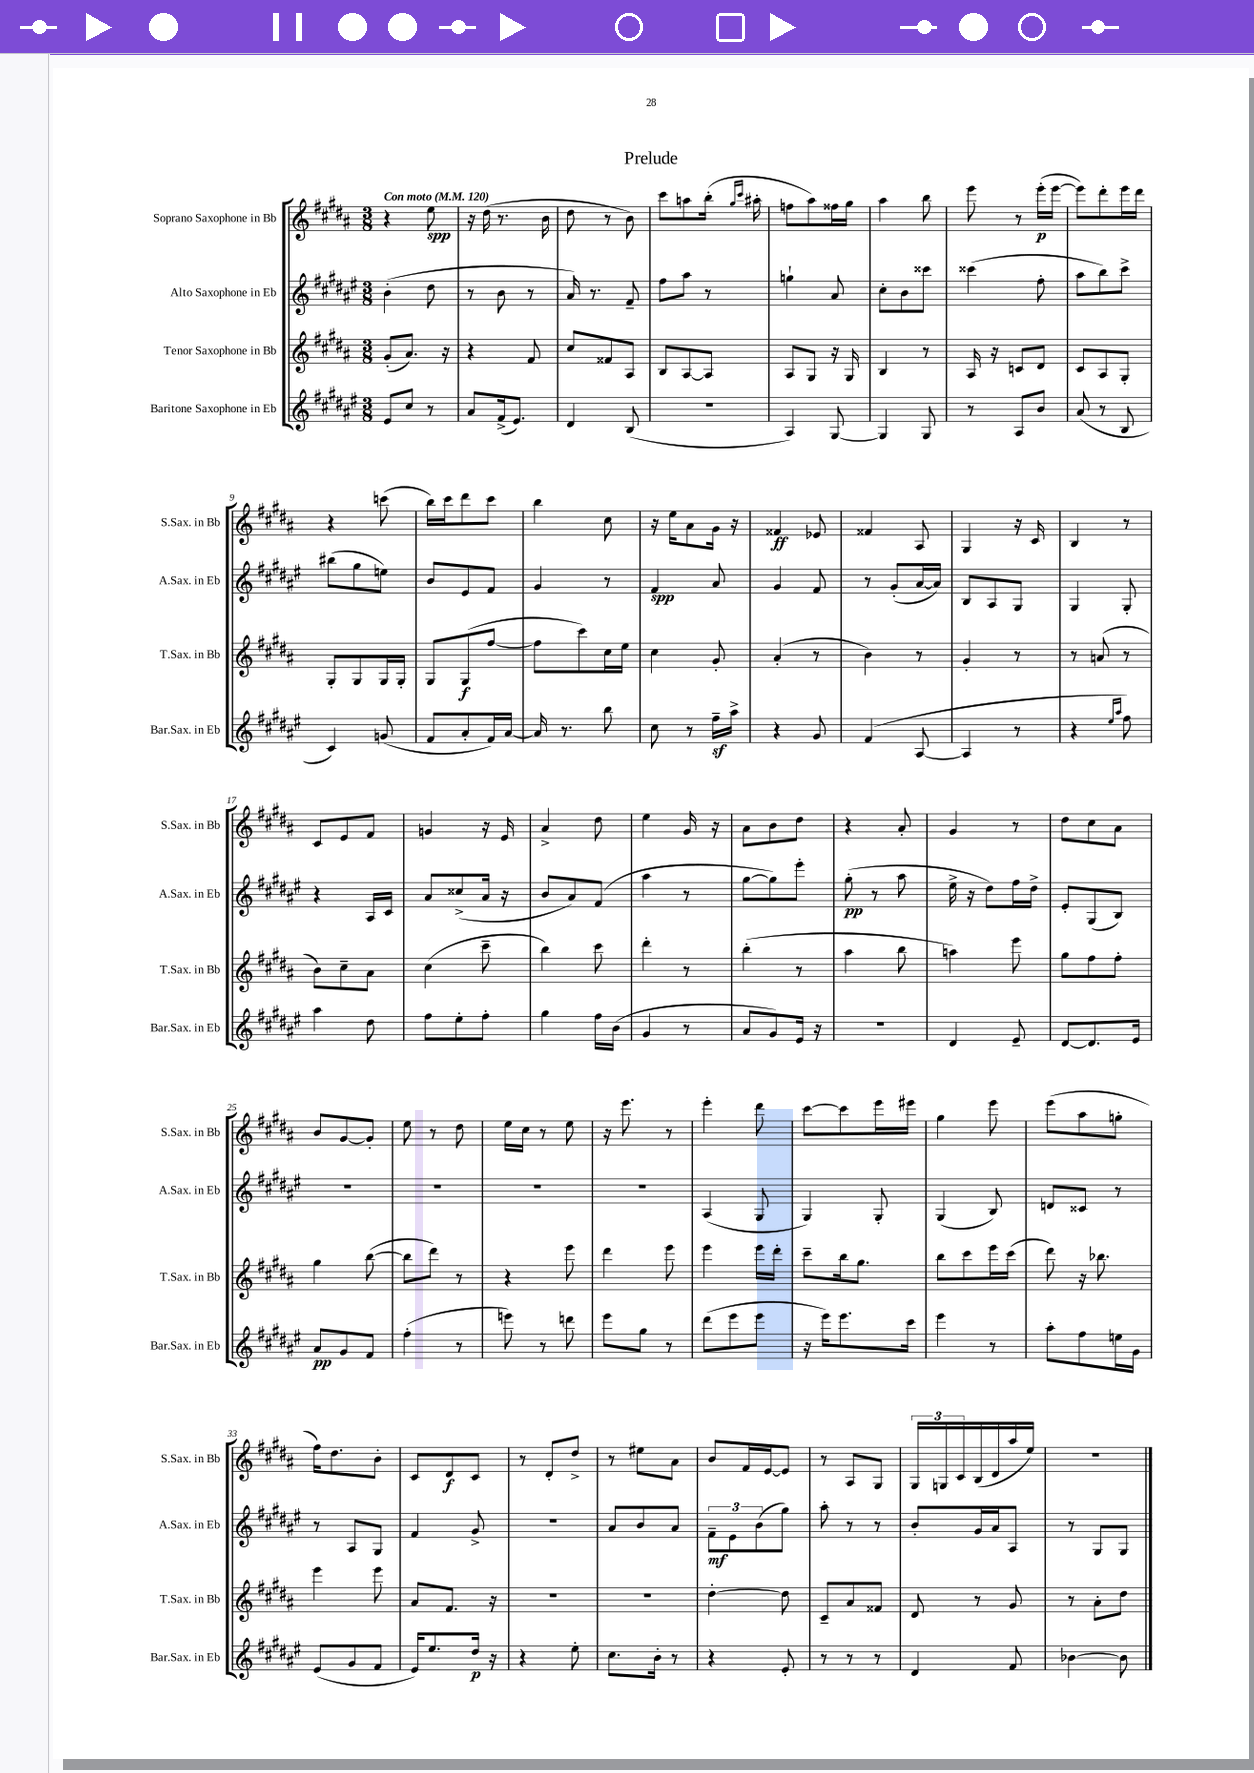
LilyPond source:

\header { title = "Prelude" }
<<
\new StaffGroup <<
\new Staff = "s0" \with { instrumentName = "Soprano Saxophone in Bb" shortInstrumentName = "S.Sax. in Bb" } {
    \clef treble \key b \major \numericTimeSignature \time 3/8 \tempo "Con moto" 4 = 120
    r4 e''8\spp |
    r16 dis''16( r8. b'16 |
    dis''8 r8 b'8) |
    cis'''8 a''8 b''16-.( \grace { gis''16 cis'''16 } ais''16-. |
    f''8 ais''8) fisis''16 gis''16 |
    ais''4 b''8 |
    e'''8 r8 e'''16-.\p( e'''16~ |
    e'''8) dis'''8-. e'''16 dis'''16 |
    r4 c'''8( |
    b''16) cis'''16 dis'''8 cis'''8 |
    b''4 cis''8 |
    r16 e''16 ais'8 gis'16 r16 |
    fisis'4\ff ees'8 |
    fisis'4 ais8 |
    gis4 r16 cis'16 |
    b4 r8 |
    cis'8 e'8 fis'8 |
    g'4 r16 e'16 |
    ais'4-> dis''8 |
    e''4 gis'16 r16 |
    ais'8 b'8 dis''8 |
    r4 ais'8-. |
    gis'4 r8 |
    dis''8 cis''8 ais'8 |
    b'8 gis'8~ gis'8-. |
    e''8 r8 dis''8 |
    e''16 cis''16 r8 e''8 |
    r16 e'''8. r8 |
    e'''4-. dis'''8 |
    cis'''8~ cis'''8 e'''16 eis'''16 |
    gis''4 e'''8 |
    e'''8( ais''8 g''8-. |
    fis''16) dis''8. b'8-. |
    cis'8 dis'8\f cis'8 |
    r8 dis'8-. dis''8-> |
    r8 eis''8 ais'8 |
    b'8 fis'16 e'16~ e'8 |
    r8 ais8 gis8 |
    \tuplet 3/2 { gis16 g16 cis'16 } b16( dis'16 ais''16 e''16) |
    R4. \bar "|." |
}
\new Staff = "s1" \with { instrumentName = "Alto Saxophone in Eb" shortInstrumentName = "A.Sax. in Eb" } {
    \clef treble \key fis \major \numericTimeSignature \time 3/8
    b'4-.( dis''8 |
    r8 b'8 r8 |
    ais'16) r8. fis'8-- |
    fis''8 ais''8 r8 |
    g''4-! ais'8 |
    cis''8-. b'8 cisis'''8 |
    cisis'''4( fis''8-. |
    ais''8 b''8) cis'''8-> |
    bis''8( gis''8 e''8) |
    b'8 eis'8 fis'8 |
    gis'4 r8 |
    fis'4\spp ais'8 |
    gis'4 fis'8 |
    r8 gis'8-.( ais'16~ ais'16) |
    b8 ais8 gis8 |
    gis4 gis8-. |
    r4 ais16 cis'16 |
    ais'8 cisis''8->( ais'16 r16 |
    b'8 ais'8) fis'8( |
    ais''4 r8 |
    gis''8~ gis''8) eis'''8-. |
    gis''8-.\pp( r8 ais''8 |
    eis''16-> r16 dis''8) fis''16 dis''16-> |
    eis'8-. gis8( b8) |
    R4. |
    R4. |
    R4. |
    R4. |
    ais4( gis8 |
    gis4) gis8-. |
    gis4( b8) |
    d'8 cisis'8 r8 |
    r8 ais8 gis8 |
    fis'4 gis'8-> |
    R4. |
    ais'8 b'8 ais'8 |
    \tuplet 3/2 { fis'8--\mf eis'8 b'8( } gis''8) |
    ais''8-. r8 r8 |
    b'8-. gis'16 ais'16 ais8 |
    r8 gis8 gis8 \bar "|." |
}
\new Staff = "s2" \with { instrumentName = "Tenor Saxophone in Bb" shortInstrumentName = "T.Sax. in Bb" } {
    \clef treble \key b \major \numericTimeSignature \time 3/8
    gis'8-.( ais'8.) r16 |
    r4 fis'8 |
    cis''8 fisis'8 ais8 |
    b8 ais8~ ais8 |
    ais8 gis8 r16 gis16 |
    b4 r8 |
    ais16 r16 c'8 dis'8 |
    cis'8 ais8 gis8-. |
    gis8-. gis8 gis16 gis16-. |
    gis8 gis8\f( fis''8~ |
    fis''8 cis'''8) cis''16 e''16 |
    cis''4 gis'8-. |
    ais'4-.( r8 |
    b'4) r8 |
    gis'4-. r8 |
    r8 a'8( r8 |
    b'8) cis''8-- ais'8 |
    cis''4( cis'''8-- |
    b''4) cis'''8 |
    dis'''4-. r8 |
    b''4-.( r8 |
    ais''4 b''8 |
    a''4) e'''8 |
    gis''8 fis''8 fis''8-. |
    gis''4 b''8~( |
    b''8 dis'''8) r8 |
    r4 e'''8 |
    dis'''4 e'''8 |
    e'''4 e'''16 dis'''16-. |
    cis'''8-- b''16 gis''8. |
    b''8 cis'''8 e'''16 cis'''16( |
    dis'''8) r16 bes''8. |
    e'''4 e'''8 |
    ais'8 fis'8. r16 |
    R4. |
    R4. |
    dis''4~-. dis''8 |
    cis'8-- ais'8 fisis'8 |
    dis'8 r8 gis'8 |
    r8 ais'8-. dis''8 \bar "|." |
}
\new Staff = "s3" \with { instrumentName = "Baritone Saxophone in Eb" shortInstrumentName = "Bar.Sax. in Eb" } {
    \clef treble \key fis \major \numericTimeSignature \time 3/8
    eis'8 cis''8 r8 |
    ais'8 fis'16->( eis'8.) |
    dis'4 b8( |
    R4. |
    ais4) gis8~ |
    gis4 gis8 |
    r8 ais8 b'8 |
    ais'8( r8 b8 |
    cis'4) g'8( |
    fis'8 ais'8-. fis'16) ais'16~ |
    ais'16 r8. b''8 |
    cis''8 r8 fis''16--\sf ais''16-> |
    r4 gis'8 |
    fis'4( ais8~ |
    ais4 r8 |
    r4 \grace { eis''16 ais''16 } fis''8) |
    ais''4 dis''8 |
    fis''8 eis''8-. fis''8-. |
    gis''4 fis''16 b'16( |
    gis'4 r8 |
    ais'8 gis'8) eis'16 r16 |
    R4. |
    dis'4 eis'8-- |
    dis'8~ dis'8. eis'16 |
    ais'8\pp gis'8 fis'8 |
    fis''4-.( r8 |
    e'''8) r8 d'''8 |
    eis'''8 gis''8 r8 |
    dis'''8( eis'''8 eis'''8 |
    r16 eis'''16) eis'''8. cis'''16 |
    eis'''4 r8 |
    ais''8-. fis''8 e''16 gis'16 |
    eis'8( gis'8 fis'8 |
    eis'16) eis''8. dis''16\p r16 |
    r4 eis''8-. |
    cis''8. b'16-. r8 |
    r4 eis'8-. |
    r8 r8 r8 |
    dis'4 fis'8 |
    bes'4~ bes'8 \bar "|." |
}
>>
>>
